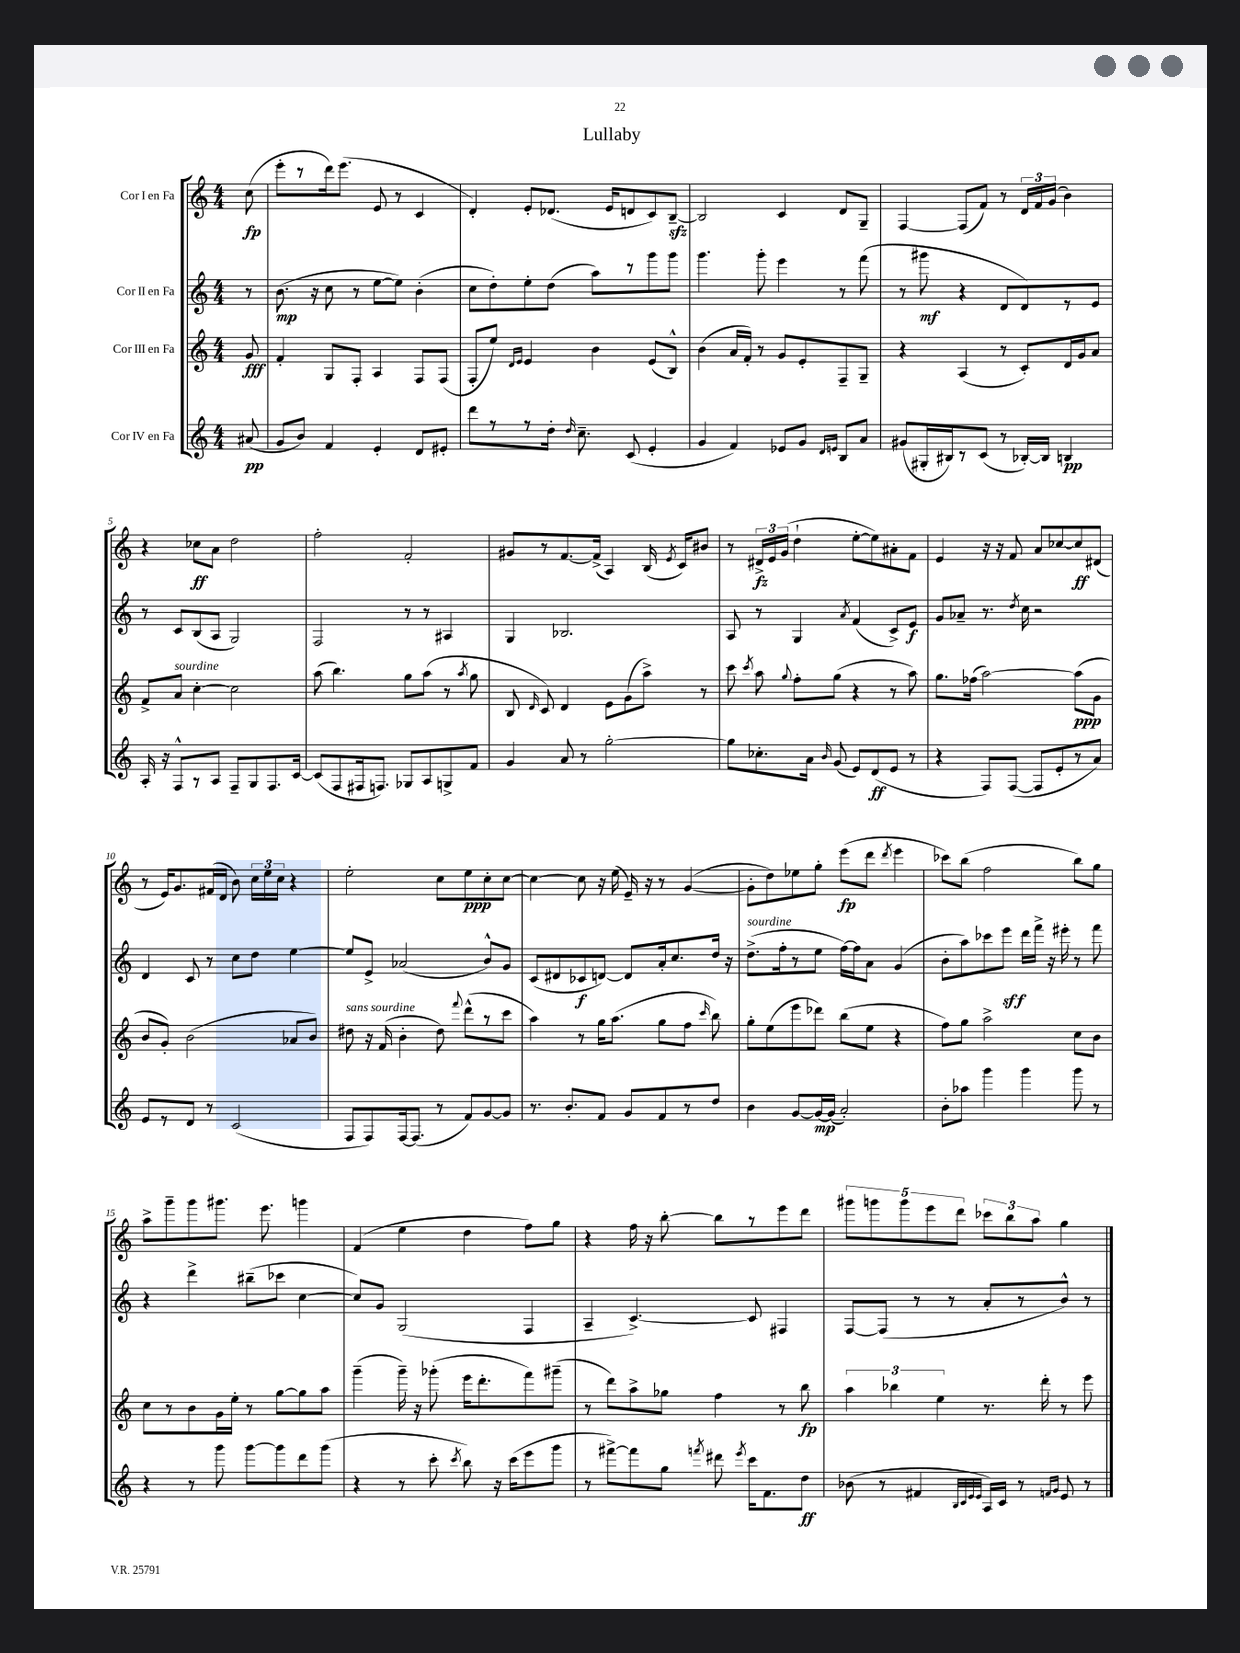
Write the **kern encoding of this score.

**kern	**dynam	**kern	**dynam	**kern	**dynam	**kern	**dynam
*part4	*part4	*part3	*part3	*part2	*part2	*part1	*part1
*staff4	*staff4	*staff3	*staff3	*staff2	*staff2	*staff1	*staff1
*I"Cor IV en Fa	*	*I"Cor III en Fa	*	*I"Cor II en Fa	*	*I"Cor I en Fa	*
*clefG2	*	*clefG2	*	*clefG2	*	*clefG2	*
*k[]	*	*k[]	*	*k[]	*	*k[]	*
*M4/4	*	*M4/4	*	*M4/4	*	*M4/4	*
=	=	=	=	=	=	=	=
(8a#X/	pp	8g/	fff	8r	.	(8cc\	fp
=1	=1	=1	=1	=1	=1	=1	=1
8g/L	.	4f'/	.	(8.b\	mp	8eee'\L	.
8b/J)	.	.	.	.	.	8r	.
.	.	.	.	16r	.	.	.
4f/	.	8G/L	.	8cc\	.	16ddd\k)	.
.	.	.	.	.	.	(8.eee\J	.
.	.	8F'/J	.	8r	.	.	.
4e'/	.	4A/	.	[8ee\L	.	8e/	.
.	.	.	.	8ee\J])	.	8r	.
8d/L	.	8F/L	.	(4b'\	.	4c/	.
8e#X'/J	.	(8F/J	.	.	.	.	.
=2	=2	=2	=2	=2	=2	=2	=2
8ddd\L	.	8F'/L	.	8cc\L	.	4d'/)	.
8r	.	8ee/J)	.	8dd'\)	.	.	.
.	.	16qqd/LL	.	.	.	.	.
.	.	16qqe/JJ	.	.	.	.	.
8r	.	4e/	.	8ee'\	.	8e'/L	.
16dd'\Jk	.	.	.	(8dd\J	.	(8.d-X/J	.
16qqdd/	.	.	.	.	.	.	.
8.cc~\	.	.	.	.	.	.	.
.	.	4b\	.	8aa\L)	.	.	.
.	.	.	.	.	.	16e/KL	.
(8c/	.	.	.	8r	.	8dn/	.
4e'/	.	(8e/L	.	8ggg\	.	8c/)	.
.	.	8B^^/J)	.	8ggg\J	.	[8Bzz~/J	.
=3	=3	=3	=3	=3	=3	=3	=3
4g/	.	(4b\	.	4.ggg\	.	2B/]	.
4f/)	.	16a/LL	.	.	.	.	.
.	.	16f'/JJ)	.	.	.	.	.
.	.	8r	.	8ggg'\	.	.	.
8e-X/L	.	8g/L	.	4eee\	.	4c/	.
8g/J	.	8e'/	.	.	.	.	.
16qqd/LL	.	.	.	.	.	.	.
16qqen/JJ	.	.	.	.	.	.	.
8B/L	.	8F~/	.	8r	.	8d/L	.
8a/J	.	8G~/J	.	(8fff\	.	8G~/J	.
=4	=4	=4	=4	=4	=4	=4	=4
(8g#X/L	.	4r	.	8r	.	[4F/	.
16G#X'/L	.	.	.	8ggg#X\	mf	.	.
16B#X/J)	.	.	.	.	.	.	.
8r	.	(4A/	.	4r	.	(8F/L]	.
(8c/J	.	.	.	.	.	8f/J)	.
8r	.	8r	.	8d/L	.	8r	.
[16B-X'/LL)	.	8c'/L)	.	8d/)	.	24d/LL	.
.	.	.	.	.	.	24f/	.
16B-/JJ]	.	.	.	.	.	.	.
.	.	.	.	.	.	(24g/JJ	.
4Bn/	pp	16d/L	.	8r	.	4b\)	.
.	.	16g/J	.	.	.	.	.
.	.	8a/J	.	8e/J	.	.	.
!!LO:LB:g=z
=5	=5	=5	=5	=5	=5	=5	=5
16A'/	.	8f^/L	.	8r	.	4r	.
16r	.	.	.	.	.	.	.
!	!	!LO:TX:a:i:t=sourdine	!	!	!	!	!
8F^^/L	.	8a/J	.	8c/L	.	.	.
8r	.	[4cc'\	.	(8B/	.	8cc-X\L	ff
8A/J	.	.	.	8A/J	.	8a\J	.
8F~/L	.	2cc\]	.	2G/)	.	2dd\	.
8G/	.	.	.	.	.	.	.
8.F/	.	.	.	.	.	.	.
[16c/Jk	.	.	.	.	.	.	.
=6	=6	=6	=6	=6	=6	=6	=6
(8c/L]	.	(8aa\	.	2F/	.	2ff'\	.
8F/	.	4.bb\)	.	.	.	.	.
16F#X/k	.	.	.	.	.	.	.
8.Fn/J)	.	.	.	.	.	.	.
8G-X/L	.	8gg\L	.	8r	.	2f'/	.
8A/	.	(8aa\J	.	8r	.	.	.
8Gn^/	.	8r	.	4A#X/	.	.	.
.	.	8qaa/	.	.	.	.	.
8f/J	.	8gg\	.	.	.	.	.
=7	=7	=7	=7	=7	=7	=7	=7
4g/	.	8B/	.	4G/	.	8g#X/L	.
.	.	16qqd/	.	.	.	.	.
.	.	8c/)	.	.	.	8r	.
8a/	.	4d/	.	2.B-X/	.	[8.f/	.
8r	.	.	.	.	.	.	.
.	.	.	.	.	.	(16f^/Jk]	.
[2gg'\	.	8e\L	.	.	.	4A/)	.
.	.	(8g\	.	.	.	.	.
.	.	8aa^\J)	.	.	.	(16B/	.
.	.	.	.	.	.	8qe/	.
.	.	.	.	.	.	16c/KL)	.
.	.	8r	.	.	.	8b#X/J	.
=8	=8	=8	=8	=8	=8	=8	=8
8gg\L]	.	8ccc\	.	8A/	.	8r	.
.	.	8qccc/	.	.	.	.	.
8.cc-X'\	.	8aa\	.	8r	.	24d#X^/LL	fz
.	.	.	.	.	.	24e/	.
.	.	.	.	.	.	(24g/JJ	.
.	.	8qqgg/	.	.	.	.	.
.	.	8ff'\L	.	4G/	.	4dd`\	.
16a\Jk	.	.	.	.	.	.	.
16qqb/	.	.	.	.	.	.	.
(8g/	.	(8gg\J	.	.	.	.	.
.	.	.	.	8qa/	.	.	.
8e/L)	.	4r	.	(4f/	.	[8ee'\L	.
(8d/	ff	.	.	.	.	8ee\])	.
8e/J	.	8r	.	8c^/L)	.	8a#X'\	.
8r	.	8aa\)	.	8e/J	f	8f\J	.
=9	=9	=9	=9	=9	=9	=9	=9
4r	.	8.gg\L	.	8g/L	.	4e/	.
.	.	.	.	8a-X~/J	.	.	.
.	.	(16ff-X\Jk	.	.	.	.	.
8F/L)	.	[2aa\)	.	8.r	.	16r	.
.	.	.	.	.	.	16r	.
([8F/J	.	.	.	.	.	8f/	.
.	.	.	.	8qdd/	.	.	.
.	.	.	.	16cc\	.	.	.
8F/L]	.	.	.	2r	.	8a/L	.
8e'/	.	.	.	.	.	[8cc-X/	.
8r	.	(8aa\L]	ppp	.	.	8cc-/]	ff
8a/J)	.	8g\J	.	.	.	(8d#X/J	.
!!LO:LB:g=z
=10	=10	=10	=10	=10	=10	=10	=10
8e/L	.	8b/L	.	4d/	.	8r	.
8r	.	8g'/J)	.	.	.	16e/KL)	.
.	.	.	.	.	.	8.g/	.
8d/J	.	(2b\	.	8c/	.	.	.
8r	.	.	.	8r	.	(16f#X/L	.
.	.	.	.	.	.	16d/JJ	.
(2c/	.	.	.	8cc\L	.	8b\)	.
.	.	.	.	8dd\J	.	24cc\LL	.
.	.	.	.	.	.	24ee\	.
.	.	.	.	.	.	24cc\JJ	.
.	.	8a-X/L	.	[4ee\	.	4r	.
.	.	8b/J)	.	.	.	.	.
=11	=11	=11	=11	=11	=11	=11	=11
!	!	!LO:TX:a:i:t=sans sourdine	!	!	!	!	!
8F/L	.	8dd#X\	.	8ee/L]	.	2ee'\	.
8F/)	.	16r	.	8e^/J	.	.	.
.	.	(16f/	.	.	.	.	.
[16F/k	.	4b'\	.	(2a-X/	.	.	.
(8.F/J]	.	.	.	.	.	.	.
8r	.	8dd#\)	.	.	.	8cc\L	.
.	.	8qqfff/	.	.	.	.	.
8f/L)	.	(8ddd^^\L	.	.	.	8ee\	ppp
[8g/	.	8r	.	8b^^/L)	.	8cc'\	.
8g/J]	.	8ccc\J	.	8g/J	.	[8cc\J	.
=12	=12	=12	=12	=12	=12	=12	=12
8.r	.	4aa\)	.	(8c/L	.	4cc\_	.
.	.	.	.	8d#X/	.	.	.
8.b'/L	.	.	.	.	.	.	.
.	.	8r	.	8c-X/	f	8cc\]	.
8f/J	.	16gg\KL	.	[8dn/J)	.	16r	.
.	.	(8.aa\J	.	.	.	(16ee\	.
8g/L	.	.	.	8d/L]	.	16e~/)	.
.	.	.	.	.	.	16r	.
8f/	.	8gg\L	.	16a'/k	.	8r	.
.	.	.	.	8.cc/	.	.	.
8r	.	8ff\J	.	.	.	([4g/	.
.	.	16qqccc/	.	.	.	.	.
8dd/J	.	8bb\)	.	16dd/Jk	.	.	.
.	.	.	.	16r	.	.	.
=13	=13	=13	=13	=13	=13	=13	=13
!	!	!	!	!LO:TX:a:i:t=sourdine	!	!	!
4b\	.	8gg'\L	.	(8.dd^\L	.	8g'\L]	.
.	.	(8ee\	.	.	.	8dd\)	.
.	.	.	.	16ff'\k	.	.	.
[8g/L	.	8eee\	.	8r	.	8ee-X\	.
16g/L_	mp	8ddd-X\J)	.	8ee\J	.	8gg'\J	.
(16g/JJ]	.	.	.	.	.	.	.
2a'/)	.	(8bb\L	.	[16ff\LL)	.	(8eee\L	fp
.	.	.	.	16ff\J]	.	.	.
.	.	8ee\J	.	8a\J	.	8ddd\J	.
.	.	.	.	.	.	8qddd/	.
.	.	4r	.	(4g/	.	4eee\	.
=14	=14	=14	=14	=14	=14	=14	=14
8b'\L	.	8ff\L)	.	8b'\L	.	8ccc-X\L)	.
8aa-X\J	.	8gg\J	.	8aa\)	.	(8bb\J	.
4ggg\	.	2aa^\	.	8ccc-X\	.	2ff\	.
.	.	.	.	8eee\J	sff	.	.
4ggg\	.	.	.	16ddd\LL	.	.	.
.	.	.	.	16fff^\JJ	.	.	.
.	.	.	.	16r	.	.	.
.	.	.	.	16eee#X'\	.	.	.
8ggg\	.	8cc\L	.	8r	.	8bb\L)	.
8r	.	8b\J	.	8fff\	.	8gg\J	.
!!LO:LB:g=z
=15	=15	=15	=15	=15	=15	=15	=15
4r	.	8cc\L	.	4r	.	8aa^\L	.
.	.	8r	.	.	.	8ggg~\	.
8r	.	8b\	.	4ddd^\	.	8ggg\	.
8ggg\	.	16g\L	.	.	.	8.ggg#X\J	.
.	.	16ee'\JJ	.	.	.	.	.
[8ggg\L	.	8r	.	(8bb#X~\L	.	.	.
.	.	.	.	.	.	8.eee\	.
8ggg\]	.	[8gg\L	.	8ccc-X\J	.	.	.
8ddd\	.	8gg\]	.	[4cc\	.	4gggn\	.
(8ggg\J	.	8aa\J	.	.	.	.	.
=16	=16	=16	=16	=16	=16	=16	=16
4r	.	(4ggg~\	.	8cc/L])	.	(4f/	.
.	.	.	.	8g/J	.	.	.
8r	.	16ggg~\)	.	(2G/	.	4ee\	.
.	.	16r	.	.	.	.	.
8ccc'\	.	(8ggg-X'\	.	.	.	.	.
8qccc/	.	.	.	.	.	.	.
8bb\)	.	16eee\KL	.	.	.	4dd\	.
.	.	8.ddd'\	.	.	.	.	.
16r	.	.	.	.	.	.	.
(16ccc\KL	.	.	.	.	.	.	.
8eee\	.	8fff\)	.	4F/	.	8ff\L)	.
8ggg\J	.	(8ggg#X~\J	.	.	.	8gg\J	.
=17	=17	=17	=17	=17	=17	=17	=17
8r	.	8r	.	4A~/	.	4r	.
[8fff#X^\L)	.	8ddd\L)	.	.	.	.	.
8fff#\]	.	8aa^\	.	[4.c^/)	.	16ff\	.
.	.	.	.	.	.	16r	.
8gg\J	.	8gg-X\J	.	.	.	[8bb'\	.
8qfffn/	.	.	.	.	.	.	.
8ddd#X\	.	4ff\	.	.	.	8bb\L]	.
8qeee/	.	.	.	.	.	.	.
16ccc\KL	.	.	.	8c/]	.	8r	.
8.f\	.	.	.	.	.	.	.
.	.	8r	.	4F#X/	.	8eee\	.
8dd\J	ff	8bb\	fp	.	.	8ddd\J	.
=18	=18	=18	=18	=18	=18	=18	=18
(8b-X\	.	6aa\	.	[8F/L	.	10ggg#X\L	.
.	.	.	.	.	.	10gggn\	.
8r	.	.	.	(8F/J]	.	.	.
.	.	6bb-X\	.	.	.	.	.
.	.	.	.	.	.	10ggg\	.
4f#X/	.	.	.	8r	.	.	.
.	.	.	.	.	.	10eee\	.
.	.	6ee\	.	.	.	.	.
.	.	.	.	8r	.	.	.
.	.	.	.	.	.	10ddd\J	.
32qqB/LLL	.	.	.	.	.	.	.
32qqc/	.	.	.	.	.	.	.
32qqe/	.	.	.	.	.	.	.
32qqe/JJJ	.	.	.	.	.	.	.
16A/LL)	.	8.r	.	8a'/L	.	12ccc-X\L	.
16c/JJ	.	.	.	.	.	.	.
.	.	.	.	.	.	12bb\	.
8r	.	.	.	8r	.	.	.
.	.	.	.	.	.	12aa\J	.
.	.	16ddd'\	.	.	.	.	.
16qqfn/LL	.	.	.	.	.	.	.
16qqg/JJ	.	.	.	.	.	.	.
8e/	.	8r	.	8b^^/J)	.	4gg\	.
8r	.	8eee\	.	8r	.	.	.
==	==	==	==	==	==	==	==
*-	*-	*-	*-	*-	*-	*-	*-
